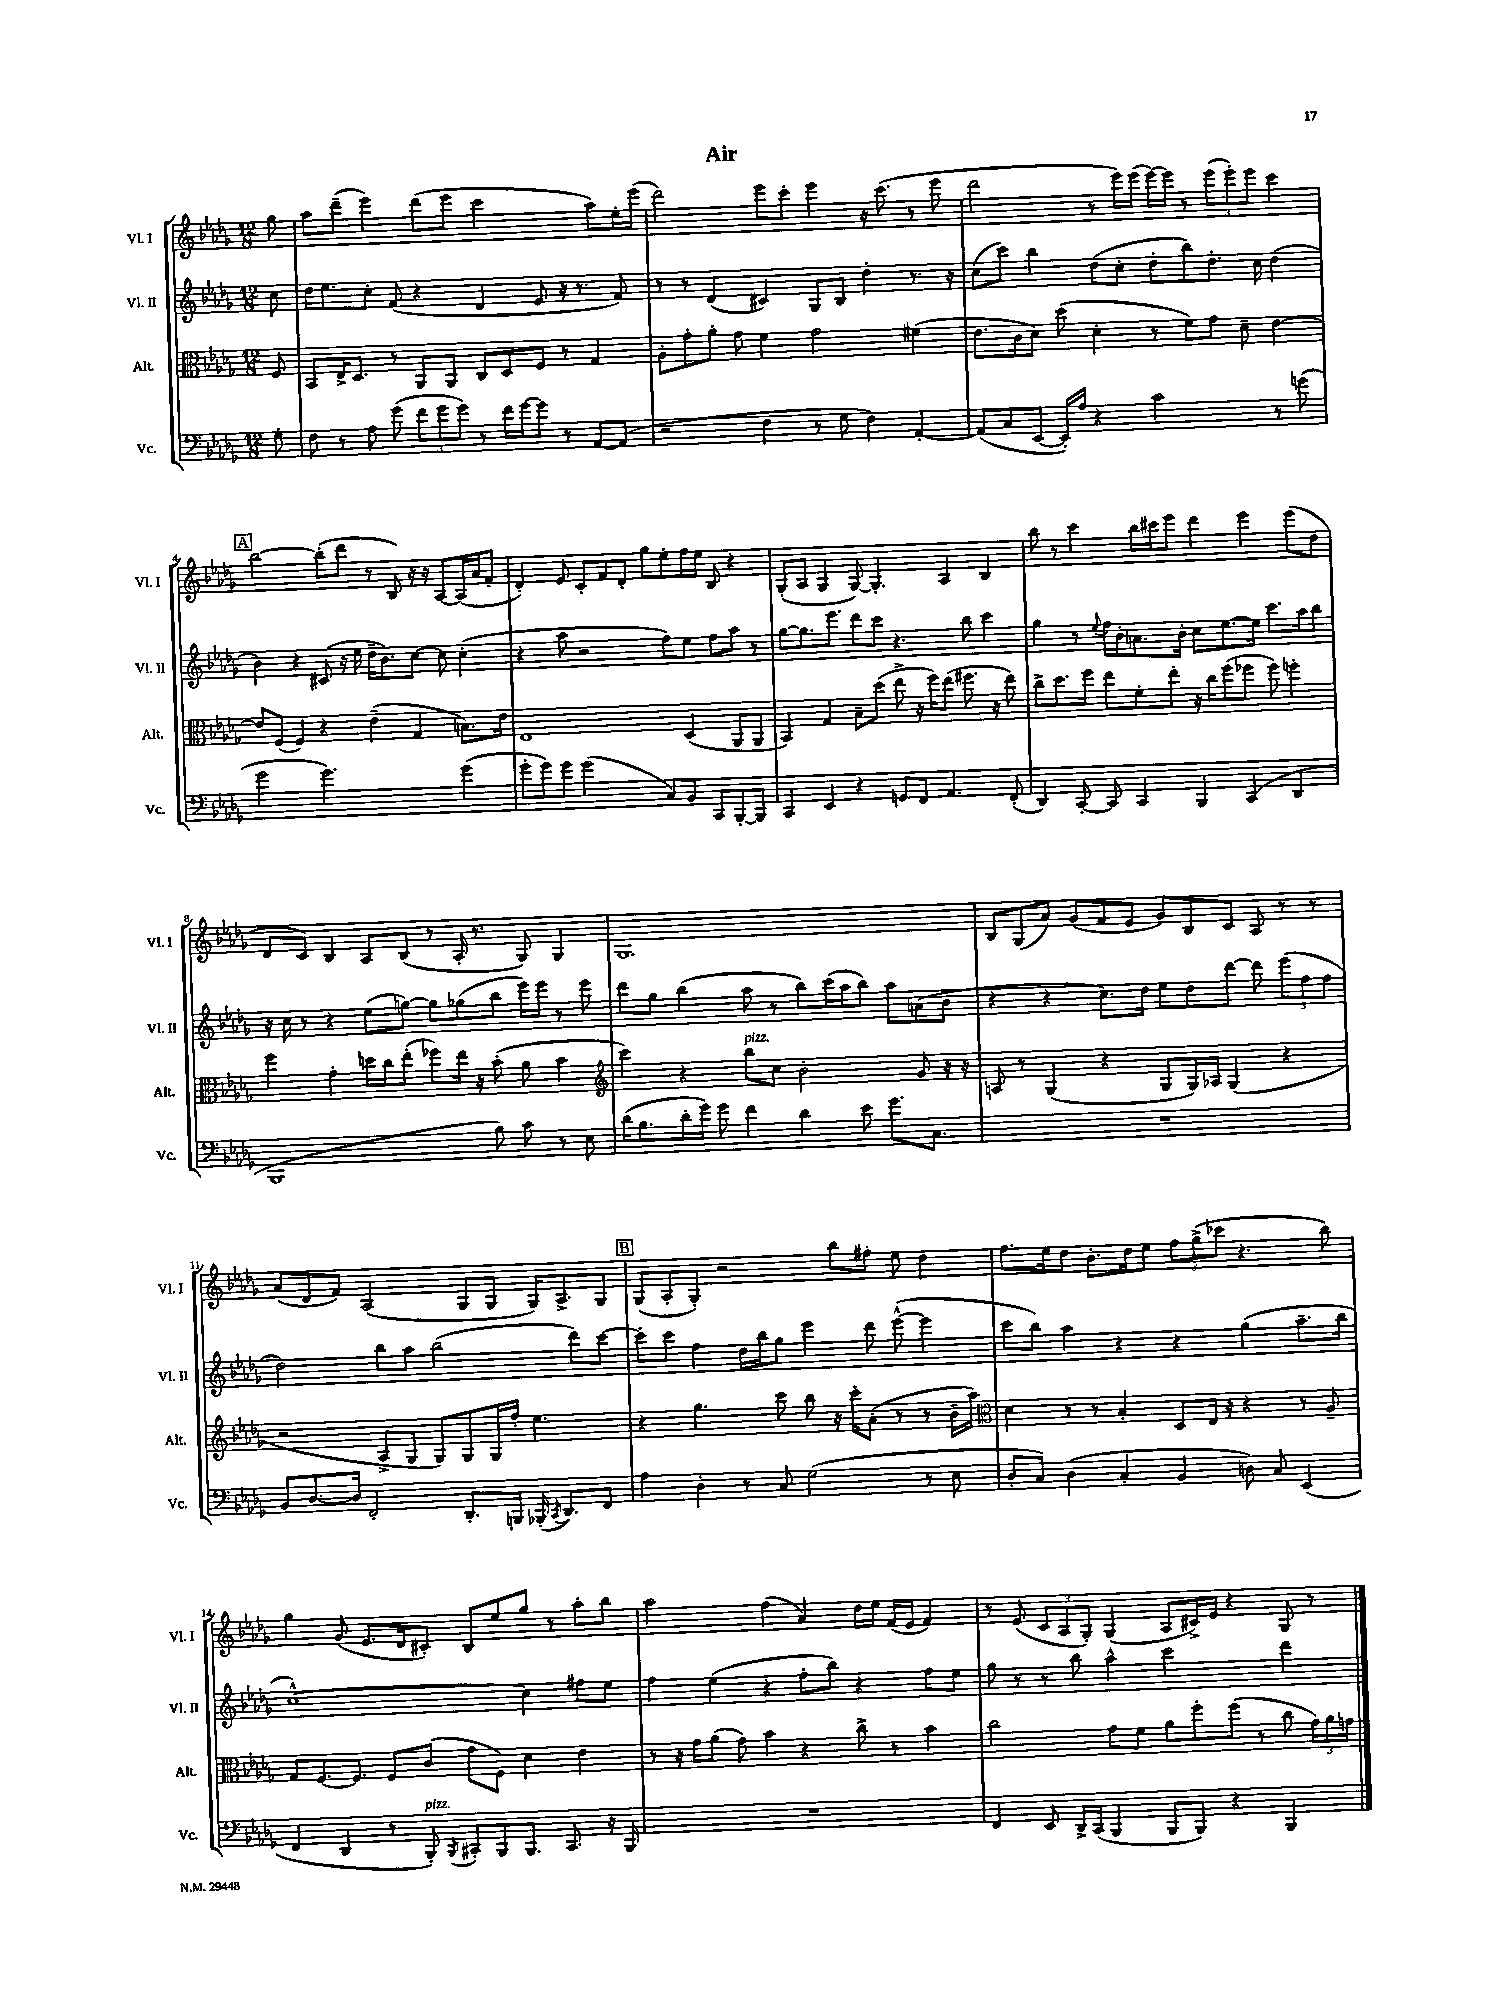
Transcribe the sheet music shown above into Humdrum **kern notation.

**kern	**kern	**kern	**kern
*staff4	*staff3	*staff2	*staff1
*clefF4	*clefC3	*clefG2	*clefG2
*k[b-e-a-d-g-]	*k[b-e-a-d-g-]	*k[b-e-a-d-g-]	*k[b-e-a-d-g-]
*M12/8	*M12/8	*M12/8	*M12/8
8G-'\	8F/	8cc\	8gg-\
=	=	=	=
8F\	8BB-/L	16dd-\LK	8aa-\L
.	.	8.ee-\	.
8r	16E-^/K	.	(8ddd-~\J
.	8.D-/J	.	.
8A-\	.	8cc'\J	4eee-\)
(8g-\	8r	(8f/	.
12f\L	8AA-/L	4r	(8ddd-\L
12g-\	.	.	.
.	8AA-/J	.	8eee-\J
12g-\J)	.	.	.
8r	8C/L	4d-/	2ccc\
16f\LL	8D-/	.	.
[16g-\J	.	.	.
8g-\]J	8F/J	8e-/	.
8r	8r	16r	.
.	.	8.r	.
[8AA-/L	4G-/	.	8aa-\L)
(8AA-/]J	.	8f/)	16ee-'\L
.	.	.	(16eee-\JJ
=	=	=	=
2r	8A-'\L	8r	2ddd-\)
.	8g-'\	8r	.
.	8a-'\J	(4d-/	.
.	8g-\	.	.
4F\	4f\	4c#/)	8eee-\L
.	.	.	8ccc'\J
8r	2g-\	8G-/L	4eee-\
8G-\	.	8B-/J	.
4F\)	.	4dd-'\	16r
.	.	.	(8.ccc\
[4AA-'/	(4f#\	8.r	8r
.	.	.	8eee-\
.	.	16r	.
=	=	=	=
(8AA-/]L	8.e-\L	(8cc\L	2ddd-\
8C/	.	8ccc\J)	.
.	16c\k	.	.
[8EE-/J	8d-\J)	4bb-\	.
16EE-'/]LL)	(8dd-\	.	.
16A-/JJ	.	.	.
4r	4d-'\	(8dd-\L	8r
.	.	8cc'\J	16eee-\LL)
.	.	.	(16eee-\JJ
2c\	8r	8dd-'\L	[16eee-\LL)
.	.	.	16eee-\]JJ
.	8f\L)	8bb-\)	8r
.	8g-\J	8.dd-'\J	(12eee-\L
.	.	.	12eee-'\)
.	8d-~\	.	.
.	.	.	12eee-\J
.	.	16cc\	.
8r	[4e-\	(4dd-\	4ccc\
(8g\	.	.	.
=	=	=	=
2g-\	8e-/]L	4b-\)	[2bb-\
.	(8F/J	.	.
.	4F/)	4r	.
2.g-\)	4r	(8c#/	(8bb-'\]L
.	.	16r	8ddd-\J
.	.	16ee-\	.
.	(4e-~\	16dd-~\LK	8r
.	.	8.b-\)	.
.	.	.	8B-/)
.	4G-/	[8cc\J	16r
.	.	.	16r
.	.	8cc\]	[8A-/L
(4g-\	8.B\L)	(4cc'\	(16A-/]L
.	.	.	16a-/J
.	.	.	8f'/J
.	16e-\Jk	.	.
=	=	=	=
8g-'\L	1E-	4r	4d-'/)
8g-\)	.	.	.
8g-\J	.	8aa-\	8e-/
(2g-\	.	2r	8c'/L
.	.	.	8f/
.	.	.	8d-'/J
.	.	.	8gg-\L
8C/L)	.	8ff\L)	8ee-'\
8BB-/J	(4D-/	8ee-\J	16ff\L
.	.	.	16ee-\JJ
8CC/L	.	8ff\L	8B-/
[8BBB-'/	8AA-/L	8aa-\J	4r
8BBB-/]J	8AA-/J	8r	.
=	=	=	=
4CC/	4BB-/)	[8gg-\L	(8G-'/L
.	.	8.gg-\]	8A-/J
4EE-/	4G-/	.	4G-/
.	.	8.eee-\J	.
4r	8B-~\L	8ddd-\L	[8G-/)
.	(8dd-\J	8ccc\J	4.G-'/]
8GG/L	8ee-^\	4.r	.
8FF/J	16r	.	.
.	16ff\LK)	.	.
4.AA-/	(8ee-\J	.	4A-/
.	8.ff#\	8bb-\	.
.	.	4ccc\	4B-/
.	16r	.	.
(8FF'/	8ee-\)	.	.
=	=	=	=
4DD-/)	8cc^\L	4gg-\	8bb-\
.	8.dd-\	.	8r
[8CC'/	.	8r	4ccc\
.	16ff\Jk	.	.
.	.	8qqee-/	.
8CC/]	8ee-\L	16ff\LL	.
.	.	16b-'\J	.
4CC/	8f'\	8.a\	16bb-\LL
.	.	.	16ccc#\J
.	8ee-'\J	.	8eee-\J
.	.	16b-'\Jk	.
4BBB-/	16r	8cc\L	4ddd-\
.	16cc\LK	.	.
.	(8ff\	[8.ee-\	.
(4CC/	8ff-\J	.	4eee-\
.	.	16ee-\]Jk	.
.	8ff-\)	8.ccc\L	.
4DD-/	4ff'\	.	(8eee-\L
.	.	16aa-\k	.
.	.	8bb-\J	8dd-\J
=	=	=	=
1BBB-	4ff\	16r	8d-/L
.	.	16cc\	.
.	.	8r	8c/J)
.	4g-'\	4r	4B-/
.	16dd\LL	(8ee-\L	8A-/L
.	16cc\J	.	.
.	(8ee-'\J	[8gg\J)	(8B-/J
.	8ff-\L)	8gg\]L	8r
.	16ee-\Jk	(8gg-\	16A-'/
.	16r	.	8.r
8B-\)	(8b-'\	8bb-\J	.
8c\	8a-\	16eee-\LL)	8G-/)
.	.	16eee-\JJ	.
8r	4b-\	8r	4G-/
8E-\	.	8eee-\	.
=	=	=	=
*	*clefG2	*	*
(16d-\LK	4ccc\)	8ddd-\L	1.G-
8.B-\	.	.	.
.	.	8gg-\J	.
16d-'\L	4r	(4bb-\	.
16g-\JJ)	.	.	.
8g-\	.	.	.
4f\	8bb-\L	8aa-\	.
.	8cc\J	8r	.
4d-\	2b-'\	8bb-\L)	.
.	.	(16ccc\L	.
.	.	16aa-\J	.
8e-\	.	8bb-\J)	.
8.g-\L	.	8aa-\L	.
.	8g-/	(8a\	.
8.C\J	.	.	.
.	16r	8b-\J	.
.	16r	.	.
=	=	=	=
1.r	8A/	4r	8B-/L
.	8r	.	(8G-/
.	(4G-/	4r	8a-/J)
.	.	.	(8g-/L
.	4r	8.cc\L)	8f/
.	.	.	8e-/J
.	.	16dd-\Jk	.
.	8G-/L	8ee-\L	8g-/L)
.	16G-/L)	8dd-\	8B-/
.	16A-/JJ	.	.
.	(4G-/	[8ddd-\J	8c/J
.	.	8ddd-\]	8A-/
.	4r	(12eee-\L	8r
.	.	12ff\	.
.	.	.	8r
.	.	12ff\J	.
=	=	=	=
8BB-/L	2r	2dd-\)	(8a-/L
[8.D-/	.	.	8d-/
.	.	.	8f/J)
16D-/]Jk	.	.	.
2FF'/	.	.	(2A-/
.	8A-^/L	8bb-\L	.
.	8G-/J	8aa-\J	.
.	8G-/L)	(2bb-\	.
8.DD-'/L	8G-/	.	8G-/L
.	16G-/L	.	8G-/J
16BBB/Jk	16ff'/JJ	.	.
(16BBB-'/	4.ee-\	.	16G-/LK)
8qCC/	.	.	.
8.DD-/L)	.	.	8.A-^/
.	.	8ddd-\L)	.
8FF/J	.	[8ccc\J	8G-/J
=	=	=	=
4A-\	4r	8ccc'\]L	(8G-/L
.	.	8ccc\J	8A-'/
4D-'\	4.gg-\	4ff\	8G-'/J)
.	.	.	2r
8r	.	16dd-\LL	.
.	.	16bb-\J	.
8C/	8ccc\	8gg-\J	.
(2G-\	8bb-\	4eee-\	.
.	16r	.	8bb-\L
.	16ccc'\LK	.	.
.	(8a-'\J	8ddd-\	8ff#'\J
.	8r	([8eee-^^\	8ee-\
8r	8r	4eee-\]	4dd-\
8E-\	16b-~\LL	.	.
.	16aa-\JJ)	.	.
=	=	=	=
*	*clefC3	*	*
8D-'/L	4d-\	8ccc\L	8.ff\L
8C/J)	.	8bb-\J)	.
.	.	.	16ee-\k
(4D-\	8r	4aa-\	8dd-\J
.	8r	.	8.b-'\L
4C'/	4B-'/	4r	.
.	.	.	16dd-\k
.	.	.	8ee-\J
4BB-/	8D-/L	4r	12ff\L
.	.	.	(12gg-^\
.	16E-/Jk	.	.
.	.	.	12ccc-\J
.	16r	.	.
8D\)	4r	(4gg-\	4.r
8C/	.	.	.
(4EE-/	8r	8.aa-~\L	.
.	8A-~/	.	8bb-\)
.	.	16bb-\Jk	.
=	=	=	=
4FF/	8G-/L	[1cc^^)	4gg-\
.	[8.F/	.	.
4DD-/	.	.	(8g-/
.	8.F/]J	.	.
.	.	.	8.e-/L
8r	8F/L	.	.
.	.	.	16d-/k
8BBB-'/)	(8c/J	.	8c#'/J)
8qBBB-/	.	.	.
8CC#'/L	8g-\L	.	8B-/L
8BBB-/	8F\J)	.	8ee-/
8.BBB-/J	4d-\	4cc\]	8gg-/J
.	.	.	8r
8.CC#/	.	.	.
.	4e-\	8ff#\L	8aa-'\L
16r	.	8ee-\J	8bb-\J
16BBB-/	.	.	.
=	=	=	=
1.r	8r	4ff\	2aa-\
.	16r	.	.
.	16g-\LK	.	.
.	(8a-\J	(4ee-\	.
.	8g-\)	.	.
.	4b-\	4r	(4ff\
.	4r	8ff'\L	4a-/)
.	.	8bb-\J)	.
.	8cc^\	4r	16dd-\LL
.	.	.	16ee-\JJ
.	8r	.	(16f/LL
.	.	.	16e-/JJ
.	4b-\	8ff\L	4f/)
.	.	8ee-\J	.
=	=	=	=
4FF/	2cc\	8gg-\	8r
.	.	8r	(8e-/
8EE-/	.	8r	12c/L
.	.	.	12A-/
16DD-^/LL	.	8bb-\	.
.	.	.	12G-'/J)
(16CC/JJ	.	.	.
4BBB-/	8g-\L	4aa-^^\	(4G-/
.	8f\J	.	.
8BBB-/L	8a-\L	2ccc\	8A-/L
8BBB-/J)	8ff'\	.	16c#^/L)
.	.	.	16e-/JJ
4r	(8ff\J	.	4r
.	8r	.	.
4BBB-/	8cc\	4ddd-\	8G-/
.	24g-\LL)	.	8r
.	24a-\	.	.
.	24g\JJ	.	.
==	==	==	==
*-	*-	*-	*-
